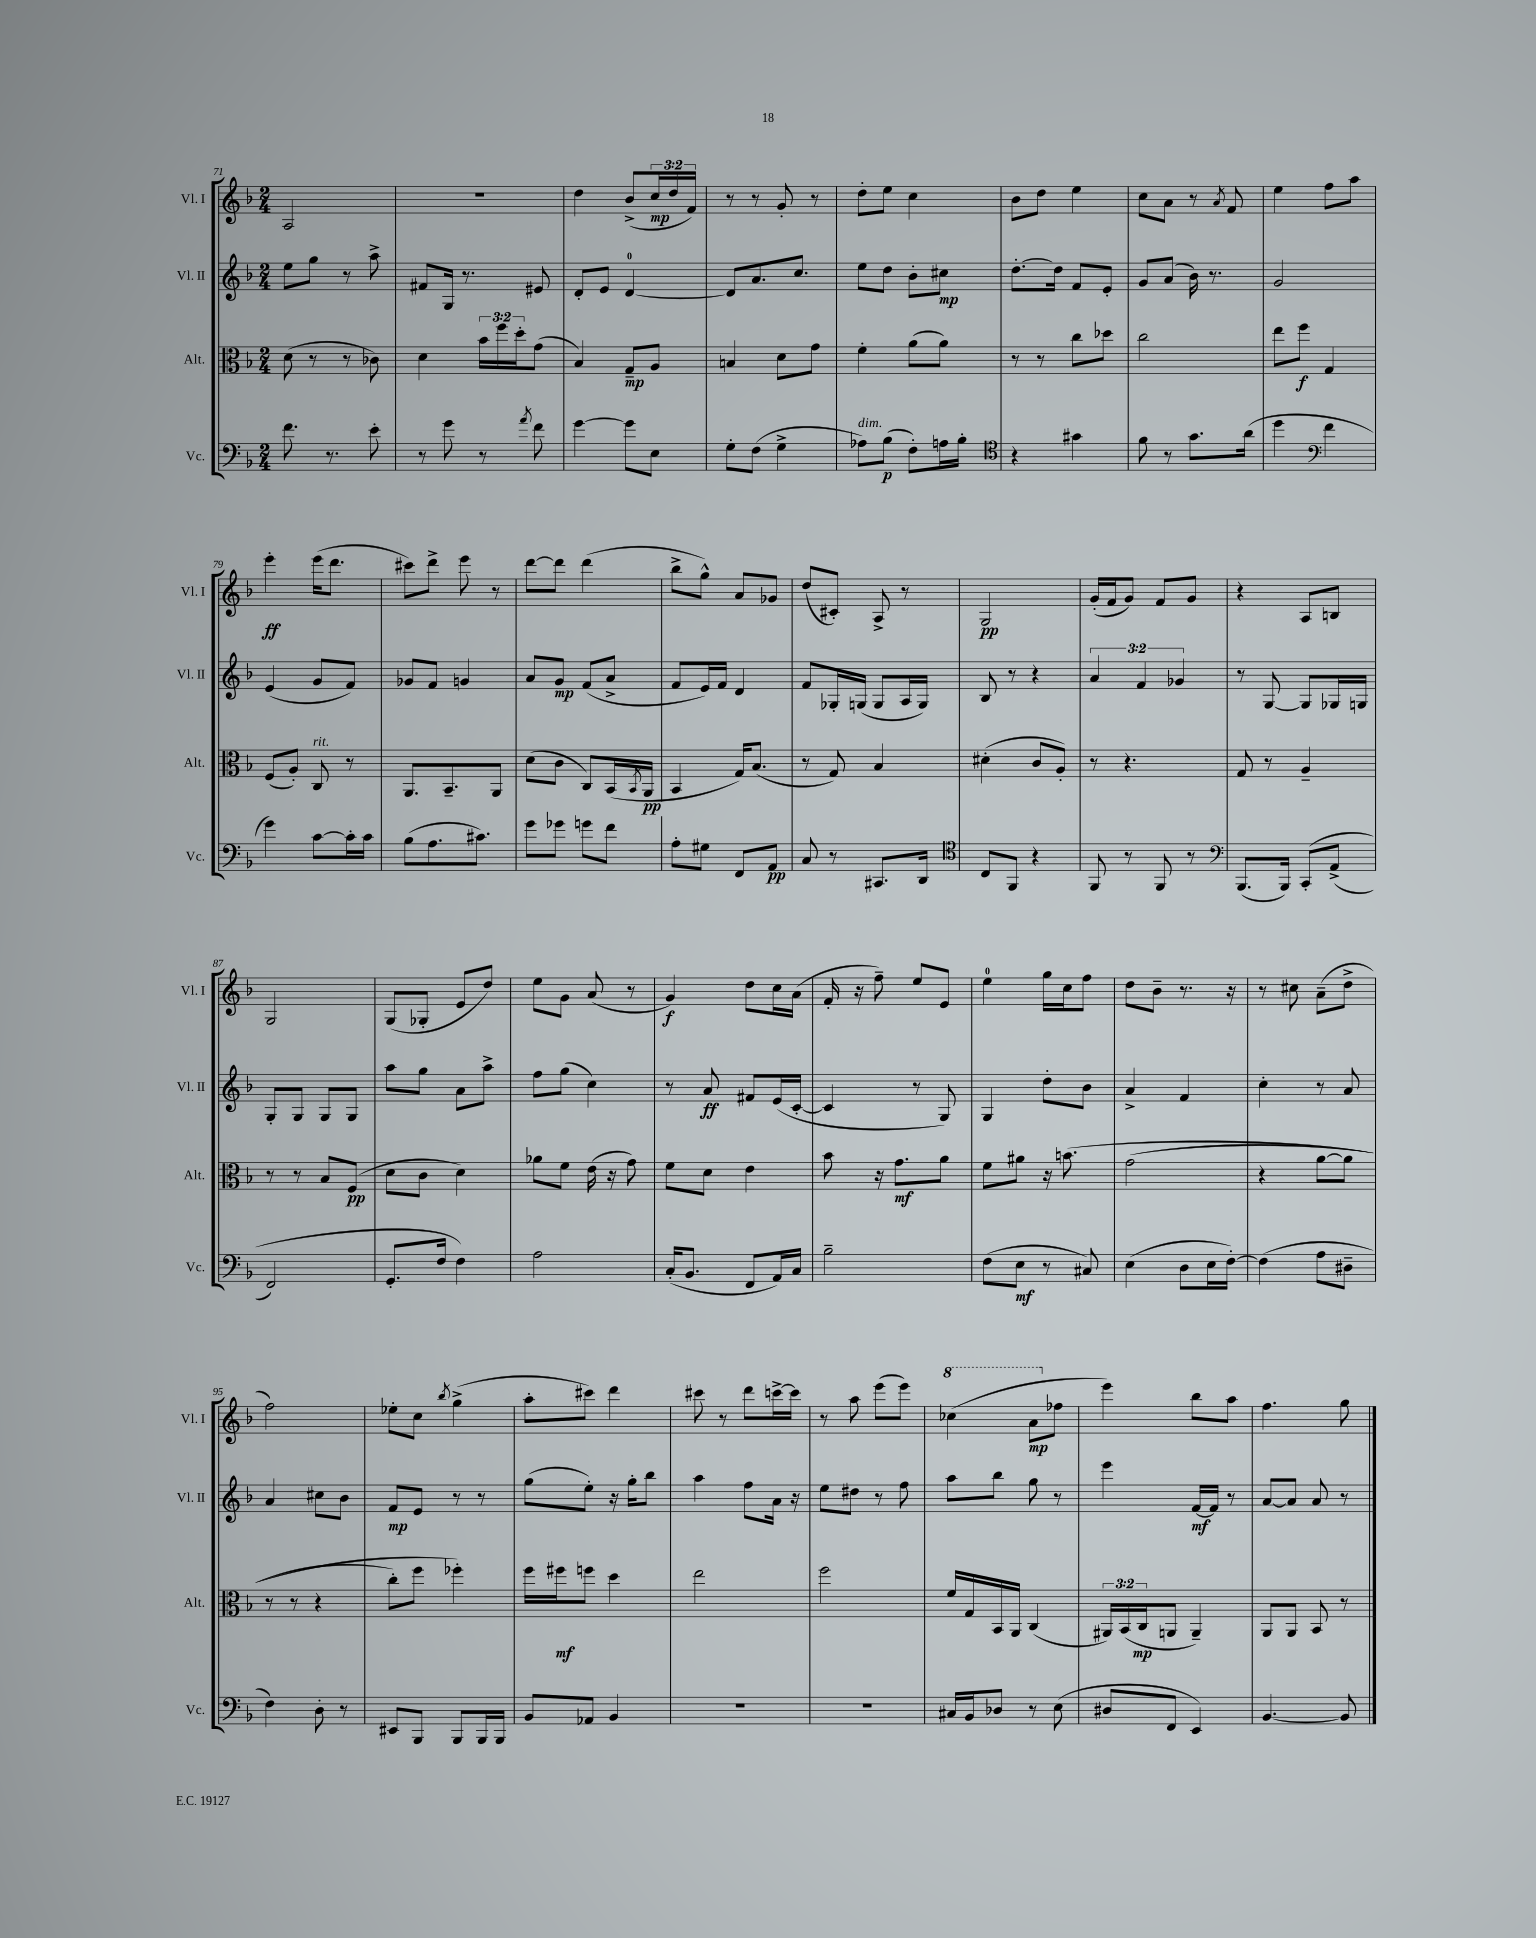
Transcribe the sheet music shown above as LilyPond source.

<<
\new StaffGroup <<
\new Staff = "s0" \with { instrumentName = "Vl. I" shortInstrumentName = "Vl. I" } {
    \clef treble \key f \major \numericTimeSignature \time 2/4 \override Staff.TupletNumber.text = #tuplet-number::calc-fraction-text
    a2 |
    r2 |
    d''4 bes'8->( \tuplet 3/2 { c''16\mp d''16 f'16) } |
    r8 r8 g'8-. r8 |
    d''8-. e''8 c''4 |
    bes'8 d''8 e''4 |
    c''8 a'8 r8 \acciaccatura { a'8 } f'8 |
    e''4 f''8 a''8 |
    e'''4-.\ff e'''16( d'''8. |
    cis'''8) d'''8-> e'''8 r8 |
    d'''8~ d'''8 d'''4( |
    bes''8-> g''8-^) a'8 ges'8 |
    d''8( cis'8-.) a8-> r8 |
    g2\pp |
    g'16-.( f'16 g'8) f'8 g'8 |
    r4 a8 b8 |
    g2 |
    g8( ges8-. e'8 d''8) |
    e''8 g'8 a'8( r8 |
    g'4\f) d''8 c''16 a'16( |
    f'16-. r16 f''8--) e''8 e'8 |
    e''4-0 g''16 c''16 f''8 |
    d''8 bes'8-- r8. r16 |
    r8 cis''8 a'8--( d''8-> |
    f''2) |
    ees''8-. c''8 \acciaccatura { bes''8 } g''4->( |
    a''8-. cis'''8) d'''4 |
    cis'''8 r8 d'''8 c'''16~-> c'''16 |
    r8 a''8 e'''8( e'''8) |
    \ottava #1 ces'''4( a''8\mp \ottava #0 fes''8 |
    e'''4) bes''8 a''8 |
    f''4. g''8 \bar "|." |
}
\new Staff = "s1" \with { instrumentName = "Vl. II" shortInstrumentName = "Vl. II" } {
    \clef treble \key f \major \numericTimeSignature \time 2/4 \override Staff.TupletNumber.text = #tuplet-number::calc-fraction-text
    e''8 g''8 r8 a''8-> |
    fis'8 g16 r8. eis'8 |
    d'8-. e'8 d'4-0~ |
    d'8 a'8. c''8. |
    e''8 d''8 bes'8-. cis''8\mp |
    d''8.~-. d''16 f'8 e'8-. |
    g'8 a'8( bes'16) r8. |
    g'2 |
    e'4( g'8 f'8) |
    ges'8 f'8 g'4 |
    a'8 g'8\mp f'8( a'8-> |
    f'8 e'16) f'16 d'4 |
    f'8 ges16-. g16( g8 a16 g16) |
    bes8 r8 r4 |
    \tuplet 3/2 { a'4 f'4 ges'4 } |
    r8 g8~ g8 ges16 g16 |
    g8-. g8 g8 g8 |
    a''8 g''8 a'8 a''8-> |
    f''8 g''8( c''4) |
    r8 a'8\ff fis'8 e'16( c'16~-. |
    c'4 r8 g8) |
    g4 d''8-. bes'8 |
    a'4-> f'4 |
    c''4-. r8 a'8 |
    a'4 cis''8 bes'8 |
    f'8\mp e'8 r8 r8 |
    g''8( e''8-.) r16 g''16-. bes''8 |
    a''4 f''8 a'16 r16 |
    e''8 dis''8 r8 f''8 |
    a''8 bes''8 g''8 r8 |
    e'''4 f'16~\mf f'16 r8 |
    a'8~ a'8 a'8 r8 \bar "|." |
}
\new Staff = "s2" \with { instrumentName = "Alt." shortInstrumentName = "Alt." } {
    \clef alto \key f \major \numericTimeSignature \time 2/4 \override Staff.TupletNumber.text = #tuplet-number::calc-fraction-text
    d'8( r8 r8 ces'8) |
    d'4 \tuplet 3/2 { bes'16 f''16 d''16-. } g'8( |
    bes4) g8--\mp a8 |
    b4 d'8 g'8 |
    f'4-. a'8( a'8) |
    r8 r8 c''8 des''8 |
    c''2 |
    e''8 f''8\f g4 |
    f8( a8-.) c8^\markup { \italic "rit." } r8 |
    a,8. bes,8.-- a,8 |
    d'8( c'8 c8) bes,16( \acciaccatura { bes,8 } a,16\pp |
    bes,4 g16) bes8.( |
    r8 g8) bes4 |
    dis'4-.( c'8 a8-.) |
    r8 r4. |
    g8 r8 a4-- |
    r8 r8 bes8 f8\pp( |
    d'8 c'8 d'4) |
    aes'8 f'8 e'16( r16 g'8) |
    f'8 d'8 e'4 |
    bes'8 r16 g'8.\mf a'8 |
    f'8 ais'8 r16 b'8.\( |
    g'2( |
    r4 a'8~ a'8 |
    r8 r8 r4 |
    c''8-.) f''8 fes''4-.\) |
    f''16 fis''16\mf f''8 d''4 |
    e''2 |
    f''2 |
    f'16 g16 bes,16 a,16 c4( |
    \tuplet 3/2 { ais,16) bes,16( c16\mp } a,8 a,4--) |
    a,8 a,8 bes,8 r8 \bar "|." |
}
\new Staff = "s3" \with { instrumentName = "Vc." shortInstrumentName = "Vc." } {
    \clef bass \key f \major \numericTimeSignature \time 2/4
    f'8. r8. e'8-. |
    r8 g'8 r8 \acciaccatura { a'8 } f'8 |
    g'4~ g'8 e8 |
    g8-. f8( g4-> |
    aes8^\markup { \italic "dim." }) bes8\p( f8-.) a16 bes16-. |
    \clef tenor r4 gis'4 |
    f'8 r8 g'8. a'16( |
    d''4 \clef bass f'4 |
    g'4) c'8~ c'16-. c'16 |
    bes8( a8. cis'8.) |
    g'8 ges'8 g'8 f'8 |
    a8-. gis8 f,8 a,8\pp |
    c8 r8 cis,8. d,16 |
    \clef tenor c8 f,8 r4 |
    f,8 r8 f,8 r8 |
    \clef bass bes,,8.( bes,,16) c,8-.\( a,8->( |
    f,2) |
    g,8.-. f16 f4\) |
    a2 |
    c16-.( bes,8. f,8 a,16) c16 |
    bes2-- |
    f8( e8\mf r8 cis8) |
    e4( d8 e16 f16~-.) |
    f4( a8 dis8-- |
    f4) d8-. r8 |
    eis,8 bes,,8 bes,,8 bes,,16 bes,,16 |
    bes,8 aes,8 bes,4 |
    R2 |
    R2 |
    cis16 bes,16 des8 r8 e8( |
    dis8 f,8 e,4) |
    bes,4.~ bes,8 \bar "|." |
}
>>
>>
\layout { \context { \Score currentBarNumber = #71 } }
